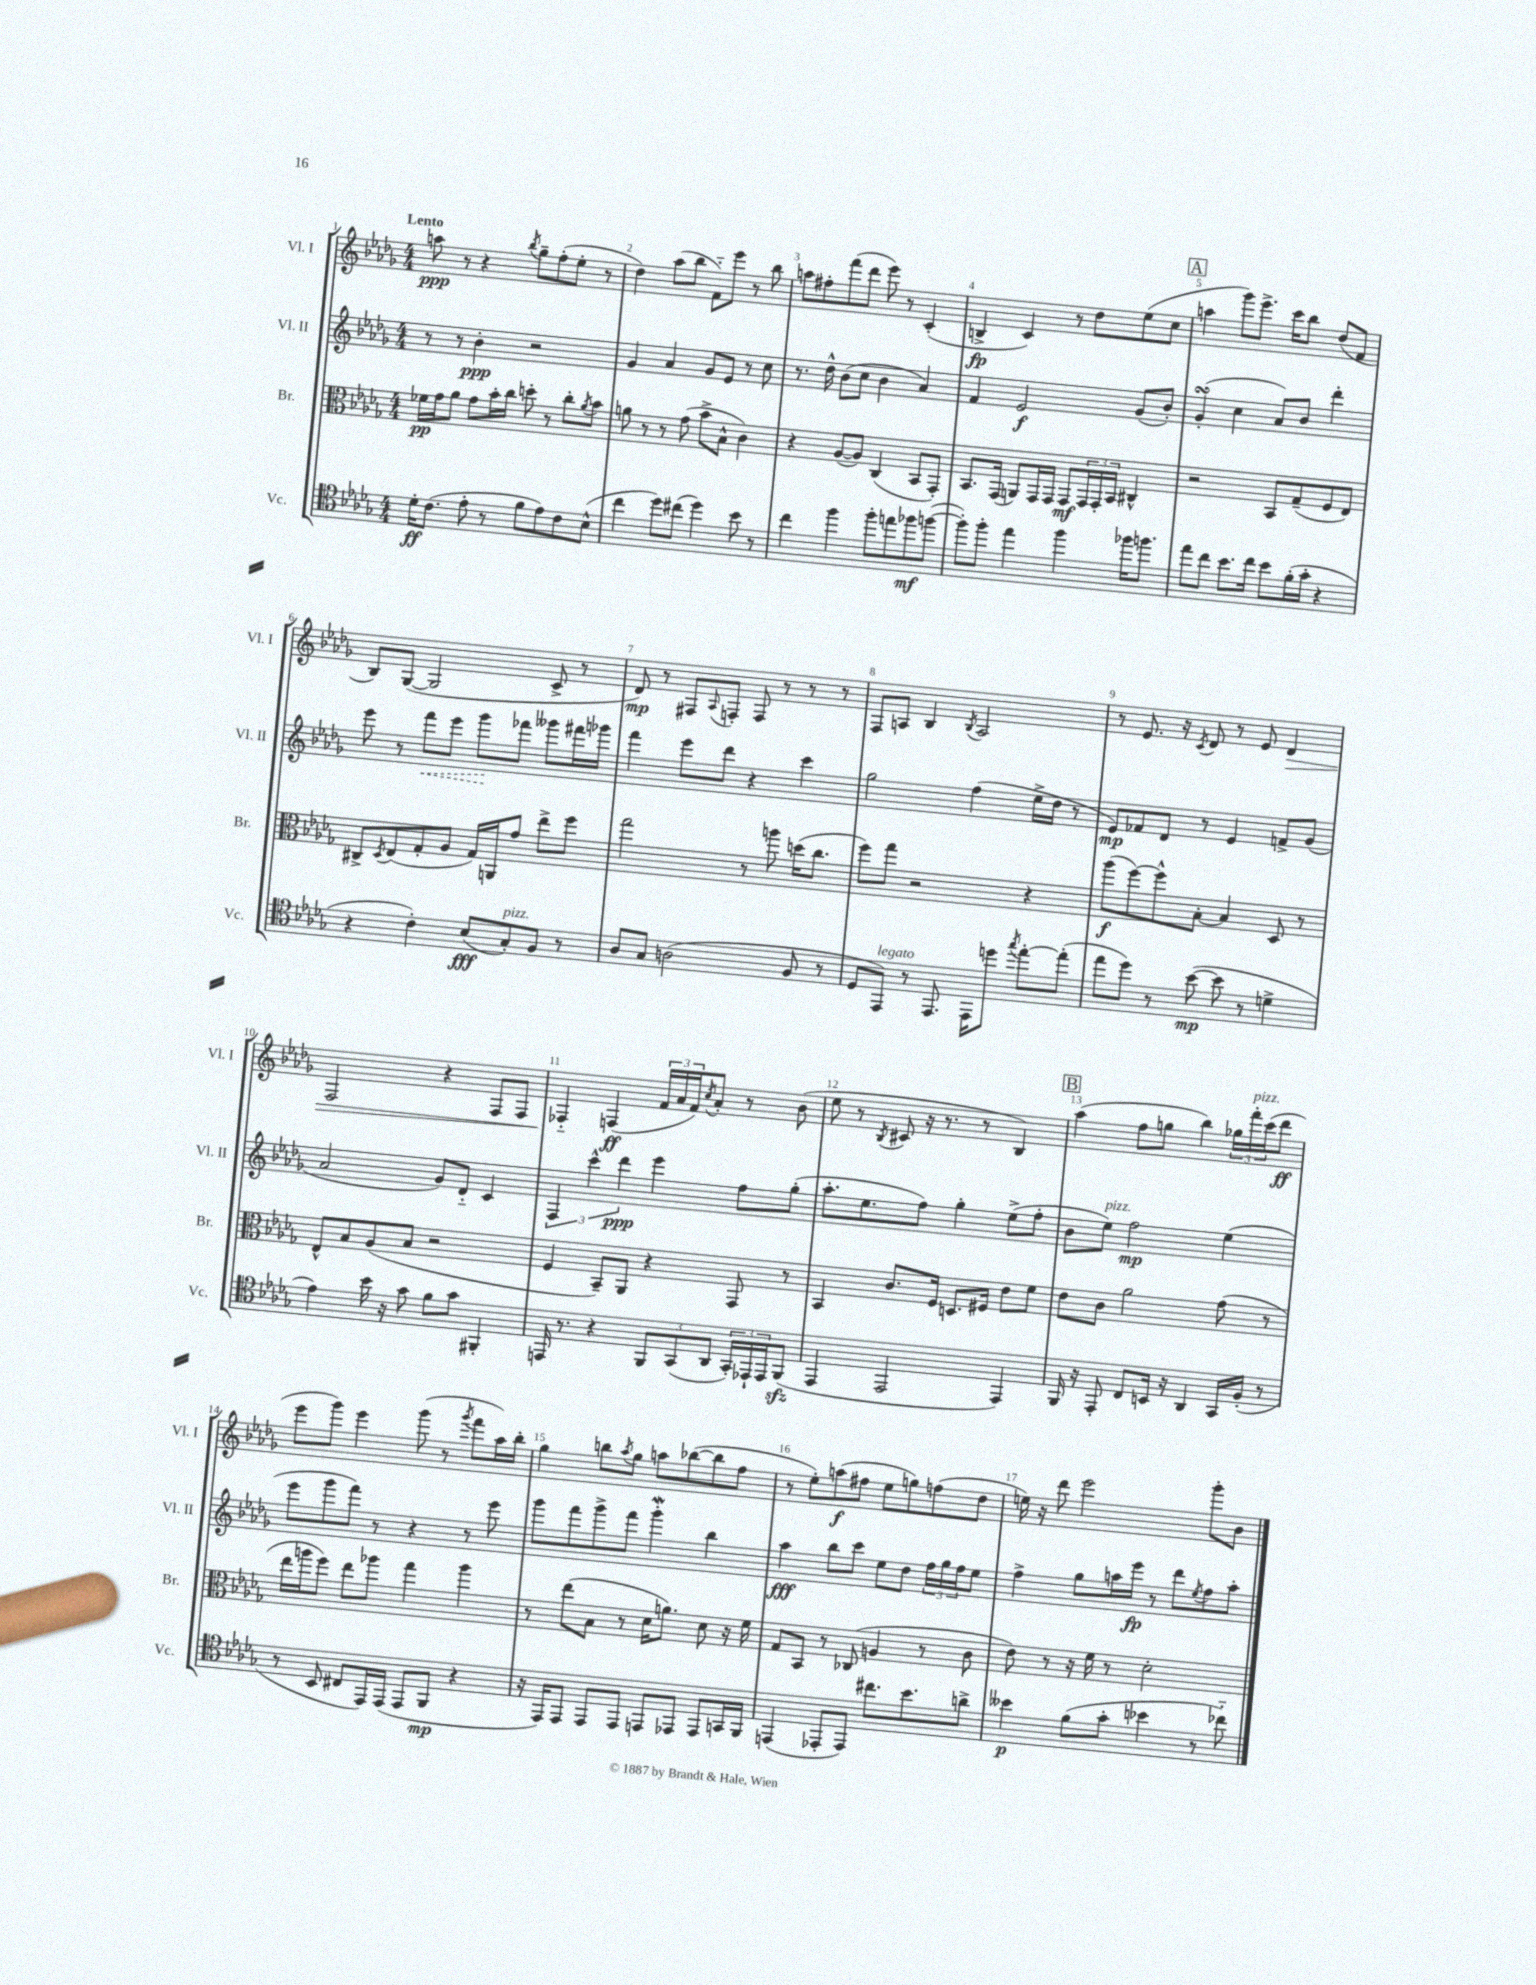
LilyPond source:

<<
\new StaffGroup <<
\new Staff = "s0" \with { instrumentName = "Vl. I" shortInstrumentName = "Vl. I" } {
    \clef treble \key des \major \numericTimeSignature \time 4/4 \tempo "Lento"
    a''8\ppp r8 r4 \acciaccatura { bes''8 } ges''8-- f''8-.( ees''8-. r8 |
    des''4) aes''8( bes''8 f'8-_) ees'''8 r8 bes''8 |
    a''8 fis''8-. f'''8( des'''8 ees'''8) r8 c'4-.( |
    b4->\fp c'4) r8 des''8 ees''8( c''8 |
    \mark \markup { \box "A" } a''4 ges'''8) ees'''8.-> c'''16 bes''8 des''8( f'8 |
    bes8) ges8~( ges2 c'8-> r8 |
    des'8\mp) r8 fis8 \appoggiatura { aes8 } f8-. f8 r8 r8 r8 |
    f8 a8 bes4 \acciaccatura { bes8 } a2 |
    r8 ees'8. r16 \acciaccatura { c'8 } des'8 r8 ees'8 des'4\> |
    f2 r4 f8 f8 |
    fes4-_\! f4\ff( \tuplet 3/2 { f'16 aes'16 f'16) } \acciaccatura { c''8 } aes'8-. r8 bes'8( |
    ees''8 r8 \acciaccatura { bes8 } cis'8 r16 r8. r8 bes4) |
    \mark \markup { \box "B" } aes''4( f''8 g''8 bes''4) \tuplet 3/2 { ges''16 f'''16-.^\markup { \italic "pizz." } c'''16( } des'''8\ff |
    ees'''8 ges'''8) ees'''4 ges'''8( r8 \acciaccatura { ges'''8 } f'''8 aes''16) bes''16-. |
    ges''4 b''8 \acciaccatura { aes''8 } ges''8 a''8 bes''8~( bes''8 f''8 |
    r8 ees''8-.) a''8\f( fis''8 ees''8 g''8) f''8( des''8 |
    e''16) r16 des'''8 ees'''2 ges'''8-. bes'8 \bar "|." |
}
\new Staff = "s1" \with { instrumentName = "Vl. II" shortInstrumentName = "Vl. II" } {
    \clef treble \key des \major \numericTimeSignature \time 4/4
    r8 r8 bes'4-.\ppp r2 |
    ges'4 aes'4 ges'8 ees'8 r8 c''8 |
    r8. des''16-^ bes'8( c''8 bes'4 aes'4) |
    f'4 ees'2\f ges'8( bes'8-.) |
    \mark \markup { \box "A" } ges'4-.\turn( c''4 aes'8) bes'8 des'''4-. |
    ees'''8 r8 \once \override Hairpin.style = #'dashed-line f'''8\< ees'''8 ges'''8\! fes'''8 geses'''8 fis'''16 ges'''16 |
    f'''4 ees'''8 des'''8 r4 c'''4 |
    ges''2 f''4( ees''16-> des''16 r8 |
    ees'8\mp) fes'8 des'8 r8 ees'4 f'8-> ges'8( |
    aes'2 ges'8) des'8-_ c'4 |
    \tuplet 3/2 { f4 c'''4-^ des'''4\ppp } ees'''4 f''8 ges''8-.( |
    aes''8.-. ees''8. f''8) ges''4-. ees''8->( f''8-. |
    \mark \markup { \box "B" } bes'8 ees''8^\markup { \italic "pizz." }) f''2\mp ees''4( |
    ees'''8 ges'''8 f'''8) r8 r4 r8 ees'''8 |
    ges'''8 f'''8 ges'''8-> f'''8 ges'''4-.\mordent bes''4 |
    aes''4\fff bes''8 c'''8 ees''8 des''8 \tuplet 3/2 { f''16 ges''16 f''16 } ees''8 |
    f''4-> ges''8 a''16 ees'''16\fp r8 des'''8 \acciaccatura { ees''8 } f''8 a''8-. \bar "|." |
}
\new Staff = "s2" \with { instrumentName = "Br." shortInstrumentName = "Br." } {
    \clef alto \key des \major \numericTimeSignature \time 4/4
    fes'16\pp ges'16 aes'8 ges'8 bes'16-. c''16 d''8-. r8 c''8-. \acciaccatura { aes'8 } bes'8 |
    a'8 r8 r8 ges'8( bes'8-> bes8-^ c'4) |
    r4 aes8~( aes8) c4( bes,8 ges,8-.) |
    bes,8. ges,16( a,8) ges,16 ges,16 ges,8\mf \tuplet 3/2 { ges,16 ges,16-. bes,16 } cis4-^ |
    \mark \markup { \box "A" } r2 bes,8 ges8--( f8 ees8) |
    cis8-> \acciaccatura { des8 } ees8( ges8-. aes8 ges16) a,16 ges'8 ees''8-> f''8 |
    ges''2 r8 a''8 d''16( c''8. |
    f''8) ges''8 r2 r4 |
    aes''8\f( f''8~) f''8-^ bes8~-. bes4 des8 r8 |
    ees8-^ bes8 aes8( bes8 r2 |
    f4 bes,8--) aes,8 r4 ges,8 r8 |
    bes,4 c'8. f16 d8. fis16 ees'8 f'8 |
    \mark \markup { \box "B" } ees'8 c'8 aes'2 ges'8( r8 |
    ees''16 a''16 f''8) ees''8 aes''8 ges''4 aes''4 |
    r8 ees''8( bes8 r8 des'16 a'8.) des'8 r16 f'16 |
    ges8 bes,8 r8 ces8( a4 r8 c'8 |
    ees'8) r8 r16 f'16 r8 des'2-. \bar "|." |
}
\new Staff = "s3" \with { instrumentName = "Vc." shortInstrumentName = "Vc." } {
    \clef tenor \key des \major \numericTimeSignature \time 4/4
    des'16-.\ff c'8.( ees'8-. r8 f'8 ees'8) c'8 bes8-^( |
    c''4 des''8) cis''8( des''4) bes'8 r8 |
    c''4 f''4 f''8-. e''8 fes''8\mf f''8~( |
    f''8-.) f''8-. ees''4 f''4 fes''16 f''8. |
    \mark \markup { \box "A" } ees''8 c''8 bes'8. c''16 bes'8 f'16-.( ges'16-. r4 |
    r4 c'4-.) bes8\fff( ges8-.^\markup { \italic "pizz." }) f8 r8 |
    aes8 ges8 a2( f8 r8 |
    des8 ees,8^\markup { \italic "legato" }) r8 ees,8. ees,16 d''8 \acciaccatura { ges''8 } ees''8~-. ees''8-.( |
    ees''8 des''8) r8 bes'8~\mp( bes'8 r8 d'4-> |
    ees'4) bes'16 r16 ges'8 f'8 ges'8 fis,4-. |
    e,16 r8. r4 \tuplet 3/2 { f,8 ges,8( aes,8 } \tuplet 3/2 { ges,16-.) ees,16-! ees,16 } f,8\sfz( |
    ees,4 ees,2 ees,4) |
    \mark \markup { \box "B" } f,16 r16 ees,8-. c8 b,16 r16 aes,4 ges,16 f16-.( r8 |
    r8 bes,8 cis8 ees,16) ees,16( ees,8 f,8\mp r4 |
    r16 ees,16) ees,8 ees,8 ees,8 e,8 ees,8 ees,8 g,16 f,16 |
    e,4( ees,8-. ees,8) cis''8. bes'8. a'8-> |
    beses'4\p f'8( ges'8-. bes'4 r8 ces''8-_) \bar "|." |
}
>>
>>
\layout { \context { \Score \override BarNumber.break-visibility = ##(#f #t #t) barNumberVisibility = #all-bar-numbers-visible } }
